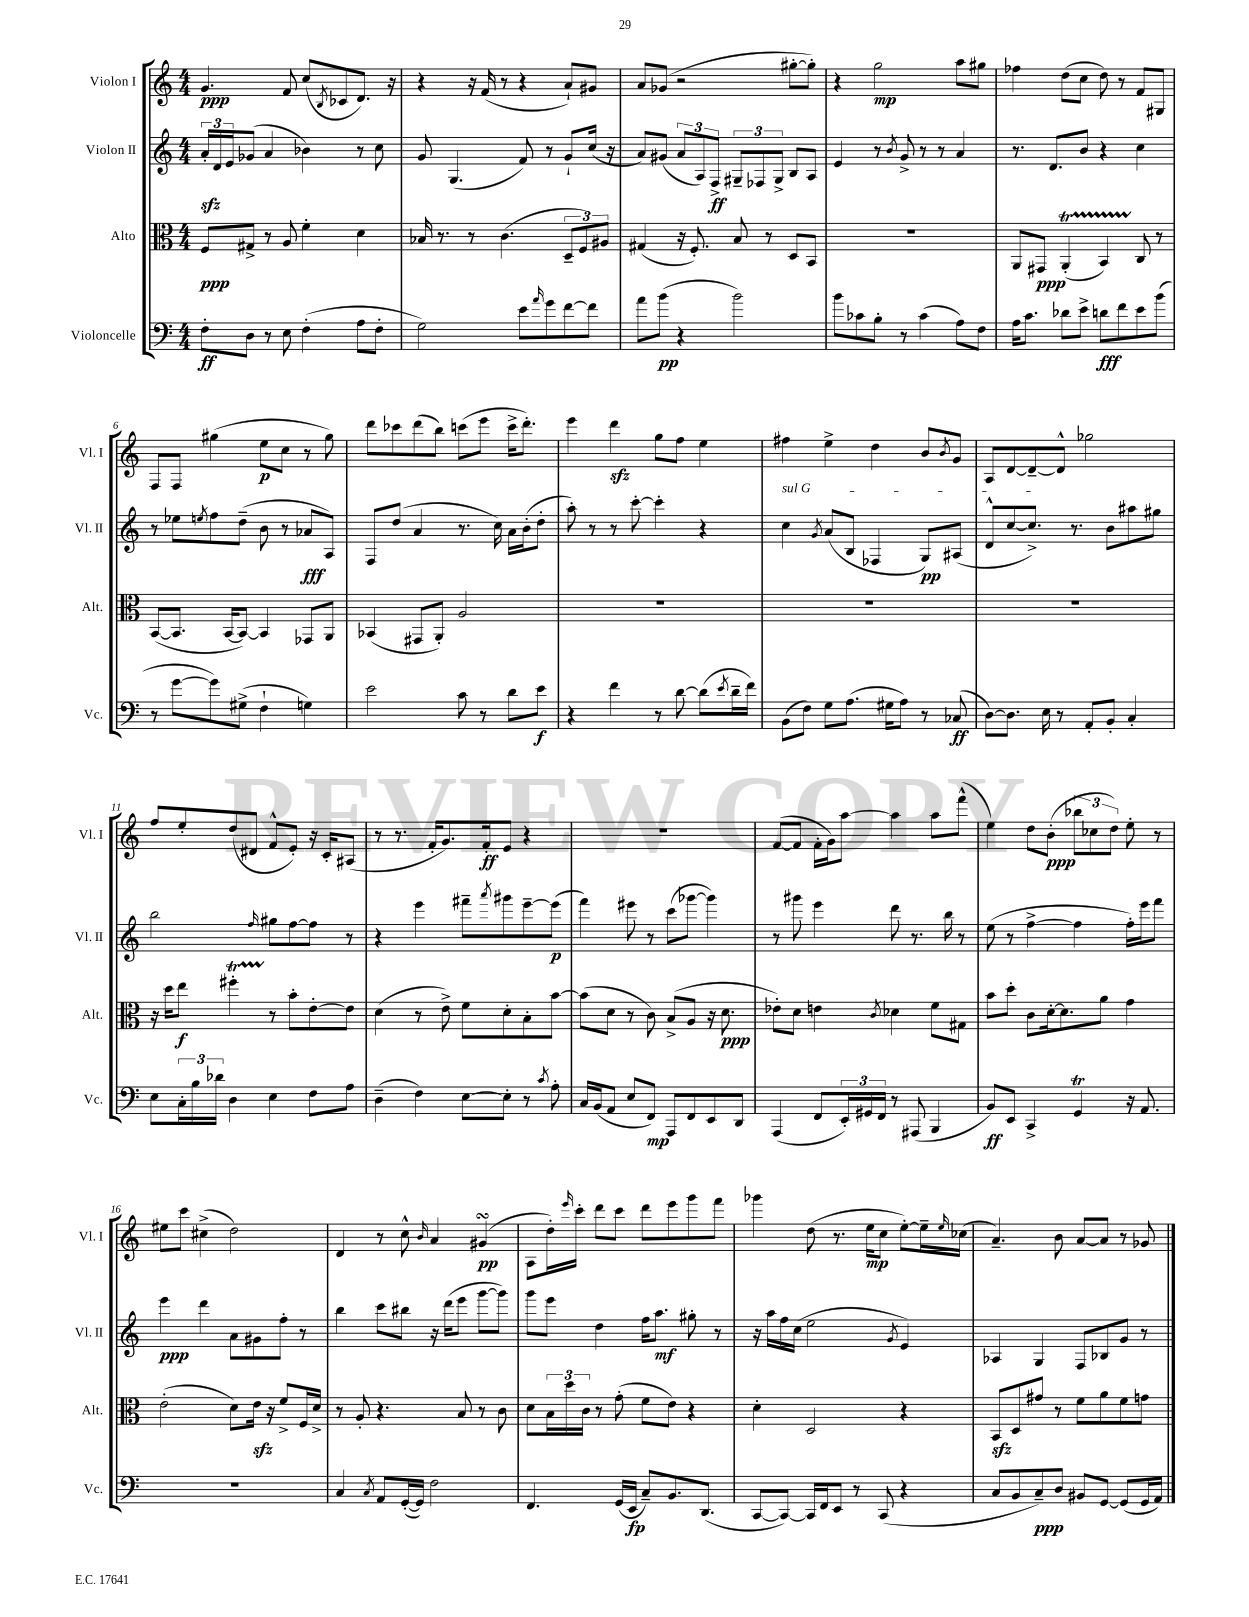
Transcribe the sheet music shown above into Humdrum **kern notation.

**kern	**dynam	**kern	**dynam	**kern	**dynam	**kern	**dynam
*part4	*part4	*part3	*part3	*part2	*part2	*part1	*part1
*staff4	*staff4	*staff3	*staff3	*staff2	*staff2	*staff1	*staff1
*I"Violoncelle	*	*I"Alto	*	*I"Violon II	*	*I"Violon I	*
*I'Vc.	*	*I'Alt.	*	*I'Vl. II	*	*I'Vl. I	*
*clefF4	*	*clefC3	*	*clefG2	*	*clefG2	*
*k[]	*	*k[]	*	*k[]	*	*k[]	*
*M4/4	*	*M4/4	*	*M4/4	*	*M4/4	*
=1	=1	=1	=1	=1	=1	=1	=1
8F'\L	ff	8F/L	ppp	24azz'/LL	.	4.g/	ppp
.	.	.	.	24d/	.	.	.
.	.	.	.	24e/J	.	.	.
8D\J	.	8G#X^/J	.	(8g-X/J	.	.	.
8r	.	8r	.	4a/	.	.	.
8E\	.	8A/	.	.	.	8f/	.
(4F'\	.	4f'\	.	4b-X\)	.	(8cc/L	.
.	.	.	.	.	.	8qB/	.
.	.	.	.	.	.	8c-X/	.
8A\L	.	4d\	.	8r	.	8.d/J)	.
8F'\J	.	.	.	8cc\	.	.	.
.	.	.	.	.	.	16r	.
=2	=2	=2	=2	=2	=2	=2	=2
2G\)	.	16B-X/	.	8g/	.	4r	.
.	.	8.r	.	.	.	.	.
.	.	.	.	(4.G/	.	.	.
.	.	8r	.	.	.	16r	.
.	.	.	.	.	.	(16f/	.
.	.	(4.c\	.	.	.	8r	.
8e\L	.	.	.	8f/)	.	4r	.
16qqa/	.	.	.	.	.	.	.
8g\	.	.	.	8r	.	.	.
[8f\	.	12D~/L	.	8g`/L	.	8a`/L)	.
.	.	12F/)	.	.	.	.	.
8f\J]	.	.	.	(16cc/Jk	.	8g#X/J	.
.	.	12A#X/J	.	.	.	.	.
.	.	.	.	16r	.	.	.
=3	=3	=3	=3	=3	=3	=3	=3
8a\L	.	(4G#X/	.	8a/L)	.	8a/L	.
(8b\J	pp	.	.	(8g#X/J	.	(8g-X/J	.
4r	.	16r	.	12a/L	.	2r	.
.	.	8.F'/)	.	.	.	.	.
.	.	.	.	12A/)	.	.	.
.	.	.	.	12F^/J	ff	.	.
2b\)	.	8B/	.	12G#X~/L	.	.	.
.	.	.	.	12F-X/	.	.	.
.	.	8r	.	.	.	.	.
.	.	.	.	12G#^/J	.	.	.
.	.	8D/L	.	8B/L	.	[8gg#X'\L	.
.	.	8BB/J	.	8A/J	.	8gg#'\J])	.
=4	=4	=4	=4	=4	=4	=4	=4
8b\L	.	1r	.	4e/	.	4r	.
8c-X\	.	.	.	.	.	.	.
8B'\J	.	.	.	8r	.	2gg\	mp
.	.	.	.	8qb/	.	.	.
8r	.	.	.	8g^/	.	.	.
(4c-\	.	.	.	8r	.	.	.
.	.	.	.	8r	.	.	.
8A\L)	.	.	.	4a/	.	8aa\L	.
8F\J	.	.	.	.	.	8gg#X\J	.
=5	=5	=5	=5	=5	=5	=5	=5
16A\KL	.	8AA/L	.	8.r	.	4ff-X\	.
8.c\J	.	.	.	.	.	.	.
.	.	8GG#X/J	ppp	.	.	.	.
.	.	.	.	8.d/L	.	.	.
8d-X\L	.	(4AAT'/	.	.	.	(8dd\L	.
8e^\J	.	.	.	8b/J	.	8cc\J	.
8dn\L	fff	4BBTTT/)	.	4r	.	8dd\)	.
8f\	.	.	.	.	.	8r	.
8e\	.	8C/	.	4cc\	.	8f/L	.
(8b\J	.	8r	.	.	.	8G#X/J	.
!!LO:LB:g=z
=6	=6	=6	=6	=6	=6	=6	=6
8r	.	([8BB/L	.	8r	.	8F/L	.
[8g\L	.	8.BB/J]	.	8ee-X\L	.	8F/J	.
.	.	.	.	8qeen/	.	.	.
8g\])	.	.	.	8ff\	.	(4gg#X\	.
.	.	[16BB/KL	.	.	.	.	.
(8G#X^\J	.	8BB/J_)	.	(8dd~\J	.	.	.
4F`\	.	4BB/]	.	8b\	.	8ee\L	p
.	.	.	.	8r	.	8cc\J	.
4Gn\)	.	8GG-X/L	.	8a-X/L	fff	8r	.
.	.	8AA/J	.	8A/J)	.	8gg#\)	.
=7	=7	=7	=7	=7	=7	=7	=7
2e\	.	(4BB-X/	.	8F/L	.	8ddd\L	.
.	.	.	.	(8dd/J	.	8ccc-X\	.
.	.	8GG#X/L	.	4a/	.	(8ddd\	.
.	.	8AA'/J)	.	.	.	8bb\J)	.
8c\	.	2A/	.	8.r	.	(8cccn\L	.
8r	.	.	.	.	.	8eee\J	.
.	.	.	.	16cc\)	.	.	.
8d\L	.	.	.	16a\LL	.	16ccc^\KL	.
.	.	.	.	(16b'\J	.	8.ddd'\J)	.
8e\J	f	.	.	8dd'\J	.	.	.
=8	=8	=8	=8	=8	=8	=8	=8
4r	.	1r	.	8aa'\)	.	4eee\	.
.	.	.	.	8r	.	.	.
4f\	.	.	.	8r	.	4dddzz\	.
.	.	.	.	[8ccc'\	.	.	.
8r	.	.	.	4ccc'\]	.	8gg\L	.
[8d\	.	.	.	.	.	8ff\J	.
(8d\L]	.	.	.	4r	.	4ee\	.
8qe/	.	.	.	.	.	.	.
16d~\L	.	.	.	.	.	.	.
16f\JJ)	.	.	.	.	.	.	.
=9	=9	=9	=9	=9	=9	=9	=9
!	!	!	!	!LO:TX:a:i:t=sul G	!	!	!
(8BB\L	.	1r	.	4cc\	.	4ff#X\	.
8F\J)	.	.	.	.	.	.	.
.	.	.	.	8qg/	.	.	.
8G\L	.	.	.	(8a/L	.	4ee^\	.
(8.A\J	.	.	.	8B/J	.	.	.
.	.	.	.	4F-X/	.	4dd\	.
16G#X\KL	.	.	.	.	.	.	.
8A\J)	.	.	.	.	.	.	.
8r	.	.	.	8G/L)	pp	8b/L	.
.	.	.	.	.	.	8qb/	.
(8C-X/	ff	.	.	(8A#X/J	.	8g/J	.
=10	=10	=10	=10	=10	=10	=10	=10
[8D\L)	.	1r	.	8d^^/L	.	8A/L	.
8.D\J]	.	.	.	[8cc/	.	[8d/	.
.	.	.	.	8.cc^/J])	.	8d~/_	.
16E\	.	.	.	.	.	.	.
8r	.	.	.	.	.	8d^^/J]	.
.	.	.	.	8.r	.	.	.
8AA'/L	.	.	.	.	.	2gg-X\	.
8BB'/J	.	.	.	8b\L	.	.	.
4C'/	.	.	.	8aa#X\	.	.	.
.	.	.	.	8gg#X\J	.	.	.
!!LO:LB:g=z
=11	=11	=11	=11	=11	=11	=11	=11
8E\L	.	16r	.	2bb\	.	8ff/L	.
.	.	16dd\KL	.	.	.	.	.
24C'\L	.	8ee\J	f	.	.	8ee'/	.
24B\	.	.	.	.	.	.	.
24d-X\JJ	.	.	.	.	.	.	.
4D\	.	4ff#Xt'\	.	.	.	(8dd/	.
.	.	.	.	.	.	8d#X/J	.
.	.	.	.	16qqff/	.	.	.
4E\	.	8r	.	8gg#X\L	.	8f^^/L	.
.	.	8b'\L	.	[8ff\	.	8e'/J)	.
8F\L	.	[8e'\	.	8ff\J]	.	16r	.
.	.	.	.	.	.	16c'/KL	.
8A\J	.	8e\J]	.	8r	.	(8A#X/J	.
=12	=12	=12	=12	=12	=12	=12	=12
(4D~\	.	(4d\	.	4r	.	8r	.
.	.	.	.	.	.	8.r	.
4F\)	.	8r	.	4eee\	.	.	.
.	.	.	.	.	.	16f'/KL	.
.	.	8e^\)	.	.	.	8.g/)	.
[8E\L	.	8f\L	.	8fff#X~\L	.	.	.
.	.	.	.	.	.	16f'/k	ff
.	.	.	.	8qaaa/	.	.	.
8E'\J]	.	8d'\	.	8ggg#X\	.	8e/J	.
8r	.	8B'\	.	[8eee~\	.	4r	.
8qc/	.	.	.	.	.	.	.
8A'\	.	[8b\J	.	(8eee\J]	p	.	.
=13	=13	=13	=13	=13	=13	=13	=13
16C/LL	.	(8b\L]	.	4fff\)	.	1r	.
(16BB/J	.	.	.	.	.	.	.
8AA/J	.	8d\J	.	.	.	.	.
8E/L	.	8r	.	8eee#X\	.	.	.
8FF/J)	mp	8c\)	.	8r	.	.	.
8AAA/L	.	(8B^/L	.	(8ccc\L	.	.	.
8FF/	.	8A/J	.	[8ggg-X\J	.	.	.
8EE/	.	16r	.	4ggg-\])	.	.	.
.	.	8.d\	ppp	.	.	.	.
8DD/J	.	.	.	.	.	.	.
=14	=14	=14	=14	=14	=14	=14	=14
(4AAA/	.	8e-X'\L)	.	8r	.	([8f/L	.
.	.	8d\J	.	8ggg#X\	.	8f/J]	.
8FF/L	.	4en\	.	4eee\	.	16f'\LL	.
.	.	.	.	.	.	16g\J)	.
24EE'/L)	.	.	.	.	.	[8aa\J	.
24GG#X/	.	.	.	.	.	.	.
24FF/JJ	.	.	.	.	.	.	.
.	.	8qc/	.	.	.	.	.
8r	.	4d-X\	.	8ddd\	.	4aa\]	.
(8AAA#X/	.	.	.	8.r	.	.	.
4BBB/	.	8f\L	.	.	.	8aa\L	.
.	.	.	.	16bb\	.	.	.
.	.	8G#X\J	.	8r	.	(8fff^^\J	.
=15	=15	=15	=15	=15	=15	=15	=15
8BB/L)	ff	8b\L	.	(8ee\	.	4ee\)	.
8EE/J	.	8dd'\J	.	8r	.	.	.
4CC^/	.	8c\L	.	[4ff^\	.	8dd\L	.
.	.	[16d'\k	.	.	.	(8b'\J	ppp
.	.	8.d\]	.	.	.	.	.
4GGT/	.	.	.	4ff\]	.	12bb-X\L	.
.	.	.	.	.	.	12cc-X\	.
.	.	8a\J	.	.	.	.	.
.	.	.	.	.	.	12dd\J)	.
16r	.	4g\	.	16ff'\LL)	.	8ee'\	.
8.AA/	.	.	.	16eee\J	.	.	.
.	.	.	.	8fff\J	.	8r	.
!!LO:LB:g=z
=16	=16	=16	=16	=16	=16	=16	=16
1r	.	(2e'\	.	4eee\	ppp	8ee#X\L	.
.	.	.	.	.	.	8ccc\J	.
.	.	.	.	4ddd\	.	(4cc#X^\	.
.	.	8d\L)	.	8a\L	.	2dd\)	.
.	.	16ezz\Jk	.	8g#X\	.	.	.
.	.	16r	.	.	.	.	.
.	.	8f^/L	.	8ff'\J	.	.	.
.	.	16F/L	.	8r	.	.	.
.	.	16d^/JJ	.	.	.	.	.
=17	=17	=17	=17	=17	=17	=17	=17
4C/	.	8r	.	4bb\	.	4d/	.
.	.	8A'/	.	.	.	.	.
8qC/	.	.	.	.	.	.	.
8AA/L	.	4.r	.	8ccc\L	.	8r	.
([16GG'/L	.	.	.	8bb#X\J	.	8cc^^\	.
16GG/JJ])	.	.	.	.	.	.	.
.	.	.	.	.	.	16qqb/	.
2F\	.	.	.	16r	.	4a/	.
.	.	.	.	(16ddd\KL	.	.	.
.	.	8B/	.	8eee\J	.	.	.
.	.	8r	.	[8ggg\L	.	(4g#XsSsS/	pp
.	.	8c\	.	8ggg\J])	.	.	.
=18	=18	=18	=18	=18	=18	=18	=18
4.FF/	.	8d\L	.	8ggg\L	.	8A\L	.
.	.	24B\L	.	8eee\J	.	16dd'\L)	.
.	.	24dd\	.	.	.	.	.
.	.	.	.	.	.	16qqeee/	.
.	.	.	.	.	.	16ccc'\JJ	.
.	.	24c\JJ	.	.	.	.	.
.	.	8r	.	4dd\	.	8ddd\L	.
(16GG/LL	.	(8g'\	.	.	.	8ccc\J	.
16EE/JJ	fp	.	.	.	.	.	.
8C~/L)	.	8f\L	.	16ff\KL	.	8ddd\L	.
.	.	.	.	8.aa\J	mf	.	.
8.BB/	.	8e\J)	.	.	.	8eee\	.
.	.	4r	.	8gg#X'\	.	8ggg\	.
(8.DD/J	.	.	.	.	.	.	.
.	.	.	.	8r	.	8fff\J	.
=19	=19	=19	=19	=19	=19	=19	=19
[8CC/L	.	4d'\	.	16r	.	4ggg-X\	.
.	.	.	.	16aa\LL	.	.	.
8CC/J_)	.	.	.	16ff\	.	.	.
.	.	.	.	(16cc\JJ	.	.	.
16CC/LL]	.	2D/	.	2ee\	.	(8dd\	.
16FF/J	.	.	.	.	.	.	.
8EE/J	.	.	.	.	.	8.r	.
8r	.	.	.	.	.	.	.
.	.	.	.	.	.	16ee\KL	mp
(8CC/	.	.	.	.	.	8cc\J	.
.	.	.	.	8qg/	.	.	.
4r	.	4r	.	4e/)	.	[8ee'\L)	.
.	.	.	.	.	.	16ee~\L]	.
.	.	.	.	.	.	16qqee/	.
.	.	.	.	.	.	(16cc-X\JJ	.
=20	=20	=20	=20	=20	=20	=20	=20
8C/L	.	8BBzz/L	.	4A-X/	.	4.a~/)	.
8BB/	.	8D/	.	.	.	.	.
8C~/)	ppp	8g#X/J	.	4G/	.	.	.
8D/J	.	8r	.	.	.	8b\	.
8BB#X/L	.	8f\L	.	8F/L	.	[8a/L	.
[8GG/J	.	8a\	.	8B-X/	.	8a/J]	.
(8GG/L]	.	8f\	.	8g/J	.	8r	.
16GG/L	.	8gn\J	.	8r	.	8g-X/	.
16AA/JJ)	.	.	.	.	.	.	.
==	==	==	==	==	==	==	==
*-	*-	*-	*-	*-	*-	*-	*-
